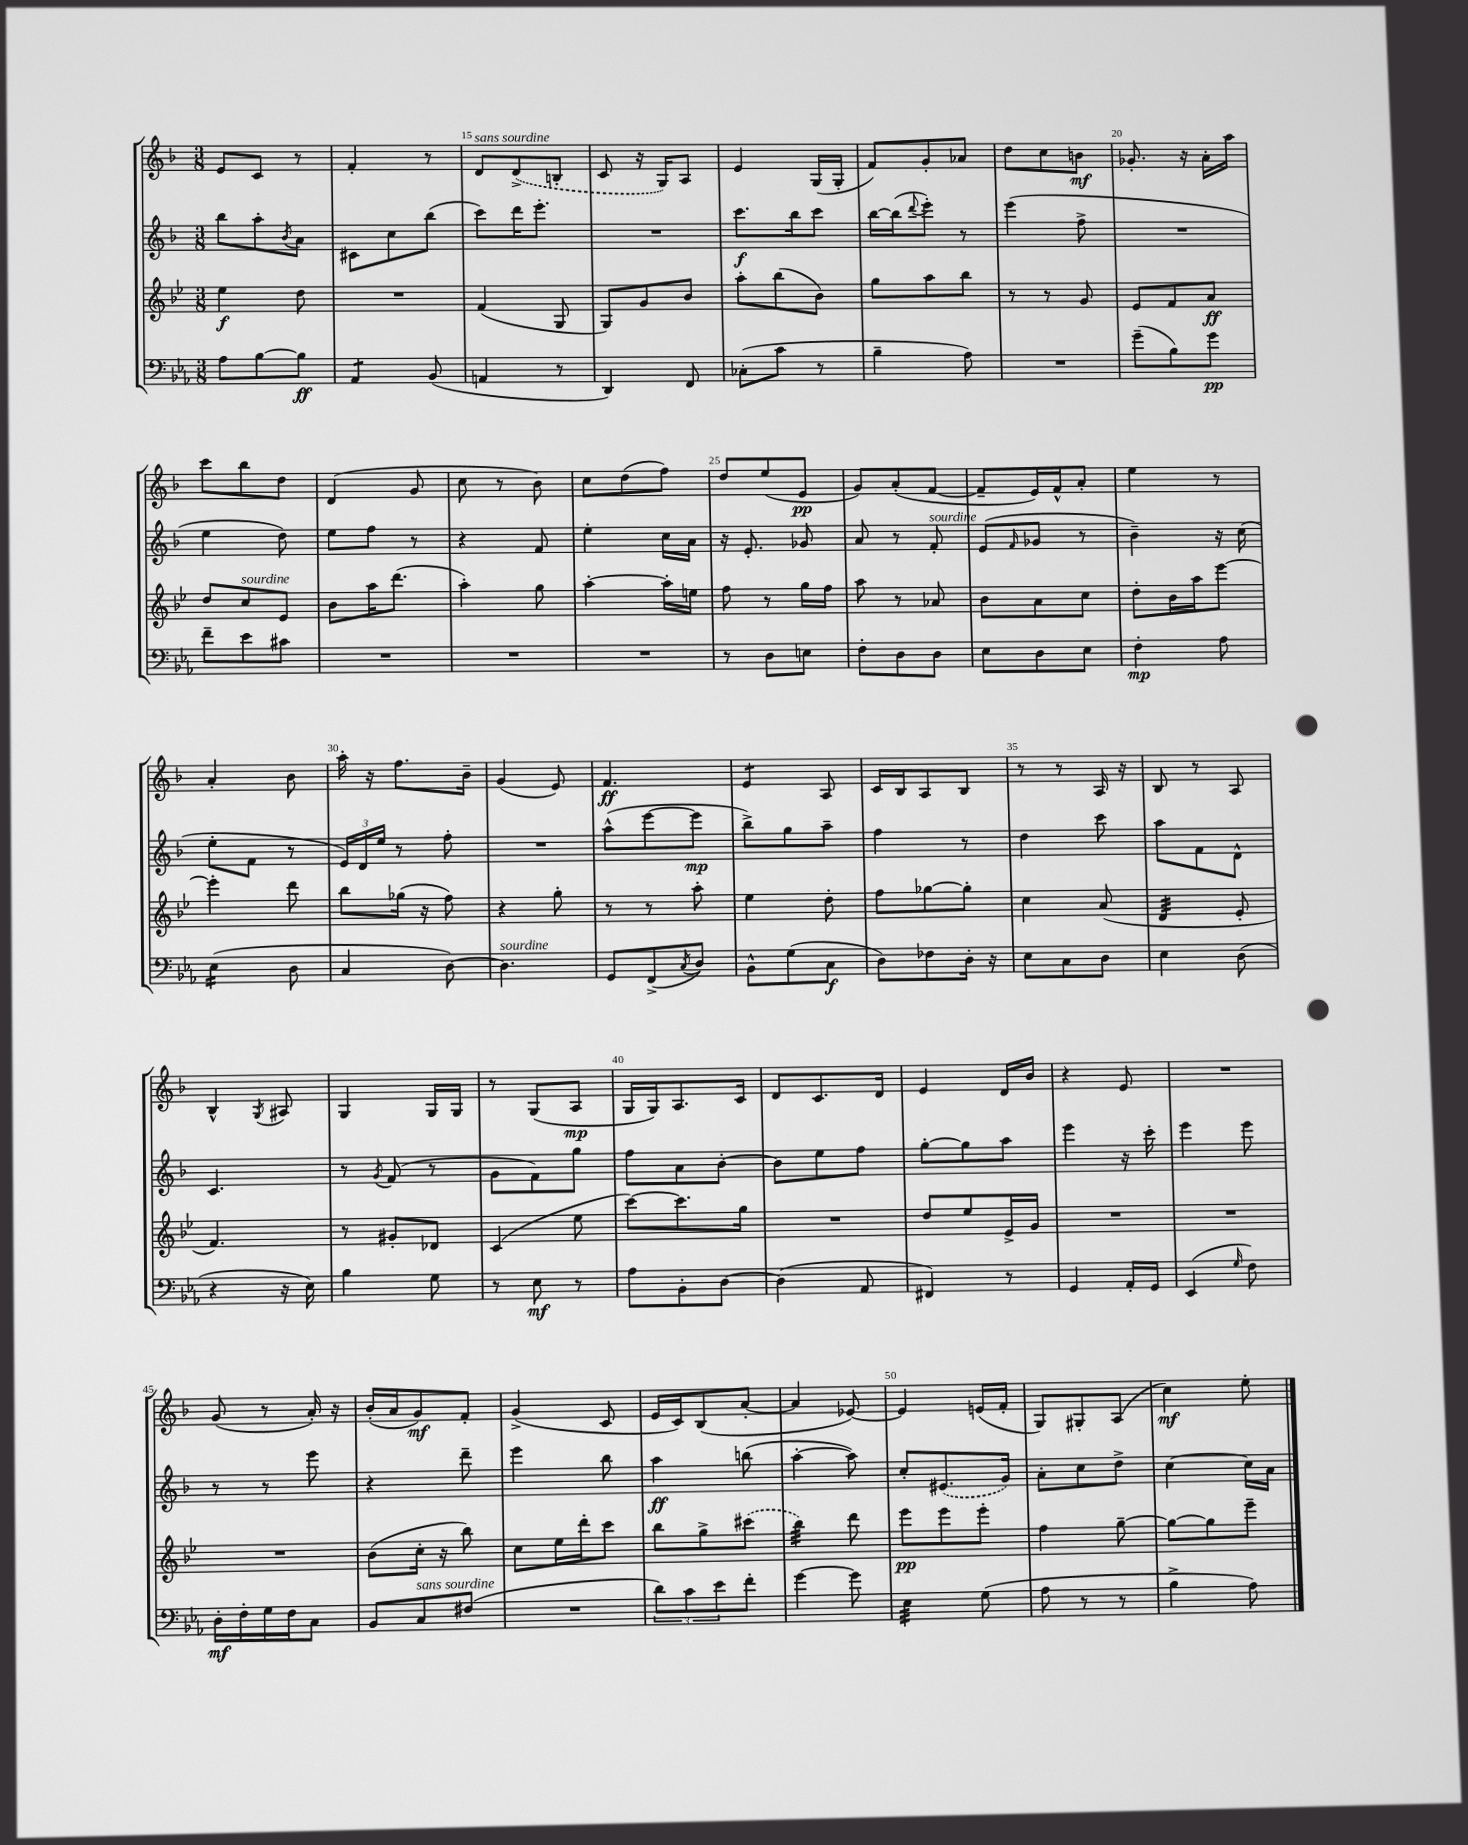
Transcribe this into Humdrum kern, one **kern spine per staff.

**kern	**kern	**kern	**kern
*staff4	*staff3	*staff2	*staff1
*clefF4	*clefG2	*clefG2	*clefG2
*k[b-e-a-]	*k[b-e-]	*k[b-]	*k[b-]
*M3/8	*M3/8	*M3/8	*M3/8
8A-	4ee-	8bb-	8e
[8B-	.	8aa'	8c
.	.	8qb-	.
8B-]	8dd	8a	8r
=	=	=	=
4AA-	4.r	8c#	4f'
.	.	8cc	.
(8BB-	.	(8bb-	8r
=	=	=	=
4AA	(4f	8ccc)	8d
.	.	16ddd	(8d^
.	.	8.eee'	.
8r	8G	.	8B'
=	=	=	=
4DD)	8G)	4.r	8c
.	8g	.	16r
.	.	.	16G)
8FF	8b-	.	8A
=	=	=	=
(8C-'	8aa'	8.ccc	4e
8c	(8bb-	.	.
.	.	16bb-	.
8r	8b-)	8ccc	(16G
.	.	.	16G'
=	=	=	=
4B-~	8gg	[16bb-	8f)
.	.	(16bb-]	.
.	.	8qqddd	.
.	8aa	8eee')	8g'
8A-)	8bb-	8r	8a-
=	=	=	=
4.r	8r	(4eee	8dd
.	8r	.	8cc
.	8g	8ff^	8b
=	=	=	=
(8g~	8e-	4.r	8.g-'
8B-)	8f	.	.
.	.	.	16r
8g	8a	.	16a'
.	.	.	16aa
=	=	=	=
8f~	8dd	4ee	8ccc
8e-	8cc	.	8bb-
8c#	8e-	8dd)	8dd
=	=	=	=
4.r	8b-	8ee	(4d
.	16aa	8ff	.
.	(8.ddd	.	.
.	.	8r	8g
=	=	=	=
4.r	4aa')	4r	8cc
.	.	.	8r
.	8gg	8f	8b-)
=	=	=	=
4.r	[4aa'	4ee'	8cc
.	.	.	(8dd
.	16aa']	16cc	8ff)
.	16ee	16a	.
=	=	=	=
8r	8ff	16r	8dd
.	.	8.e'	.
8D	8r	.	(8ee
8E	16gg	8g-	8e
.	16ff	.	.
=	=	=	=
8F'	8aa	8a	8g)
8D	8r	8r	(8a'
8D	8a-	8f'	[8f
=	=	=	=
8E-	8b-	(8e	8f~]
.	.	16qqf	.
8D	8a	8g-	16e)
.	.	.	16f^^
8E-	8cc	8r	8a'
=	=	=	=
4F'	8dd'	4b-~)	4ee
.	16b-	.	.
.	16aa	.	.
8A-	[8eee-	16r	8r
.	.	(16cc	.
=	=	=	=
(4E-	4eee-']	8ee'	4a'
.	.	8f	.
8D	8ddd	8r	8b-
=	=	=	=
4C	8bb-	24e)	16aa'
.	.	24d	.
.	.	.	16r
.	.	24ee	.
.	(16gg-	8r	8.ff
.	16r	.	.
[8D)	8ff)	8ff'	.
.	.	.	16b-~
=	=	=	=
4.D]	4r	4.r	(4g
.	8gg'	.	8e)
=	=	=	=
8GG	8r	(8aa^^	4.f
(8FF^	8r	[8eee	.
8qC	.	.	.
8D)	8aa'	8eee]	.
=	=	=	=
8BB-^^	4ee-	8bb-^)	4e
(8G	.	8gg	.
8C	8dd'	8aa~	8A
=	=	=	=
8D)	8ff	4ff	16c
.	.	.	16B-
8F-	[8gg-	.	8A
16D'	8gg-']	8r	8B-
16r	.	.	.
=	=	=	=
8E-	4cc	4dd	8r
8C	.	.	8r
8D	(8a	8ccc	16A
.	.	.	16r
=	=	=	=
4E-	4d	8aa	8B-
.	.	8f	8r
(8D	8e-'	8d^^	8A
=	=	=	=
4r	4.f)	4.c	4B-^^
.	.	.	8qG
16r	.	.	8A#
16E-)	.	.	.
=	=	=	=
4B-	8r	8r	4G
.	.	8qg	.
.	8g#'	(8f	.
8G	8d-	8r	16G
.	.	.	16G
=	=	=	=
8r	(4c	8g	8r
8E-	.	8f)	(8G
8r	8ee-	8gg	8A
=	=	=	=
8A-	[8ccc)	8ff	16G
.	.	.	16G)
8BB-'	8.ccc]	8a	8.A
[8D	.	[8b-'	.
.	16gg	.	16c
=	=	=	=
(4D]	4.r	8b-]	8d
.	.	8ee	8.c
8AA-	.	8ff	.
.	.	.	16d
=	=	=	=
4FF#)	8dd	[8gg'	4e
.	8ee-	8gg]	.
8r	16e-^	8aa	16d
.	16g	.	16b-
=	=	=	=
4GG	4.r	4eee	4r
16AA-'	.	16r	8e
16GG	.	16ccc'	.
=	=	=	=
(4EE-	4.r	4eee	4.r
16qqG	.	.	.
8F)	.	8eee	.
=	=	=	=
16D'	4.r	8r	(8g
16F'	.	.	.
16G	.	8r	8r
16F	.	.	.
8C	.	8eee	16a')
.	.	.	16r
=	=	=	=
8BB-	(8b-	4r	(16b-'
.	.	.	16a
8C	16cc'	.	8g)
.	16r	.	.
(8F#	8bb-)	8ddd~	8f'
=	=	=	=
4.r	8cc	4eee	(4g^
.	16ee-	.	.
.	16ddd'	.	.
.	8ccc	8bb-	8c
=	=	=	=
12d)	8bb-	4aa	16e
.	.	.	16c)
12c	.	.	.
.	8gg^	.	(8B-
12e-	.	.	.
8f'	(8ccc#	(8bb	[8a'
=	=	=	=
[4g	4bb-)	[4aa'	4a]
8g]	8ddd	8aa])	[8e-)
=	=	=	=
4E-	8eee-	8cc'	4e-]
.	8eee-	(8.e#	.
(8G	8eee-'	.	(16e
.	.	16g)	16f'
=	=	=	=
8A-	4ff	8a'	8G)
8r	.	8cc	8G#'
8r	[8gg~	8dd^	(8A
=	=	=	=
4B-^	8gg_	[4cc	4cc)
.	8gg]	.	.
8A-)	8eee-~	16cc]	8ee'
.	.	16a	.
==	==	==	==
*-	*-	*-	*-
